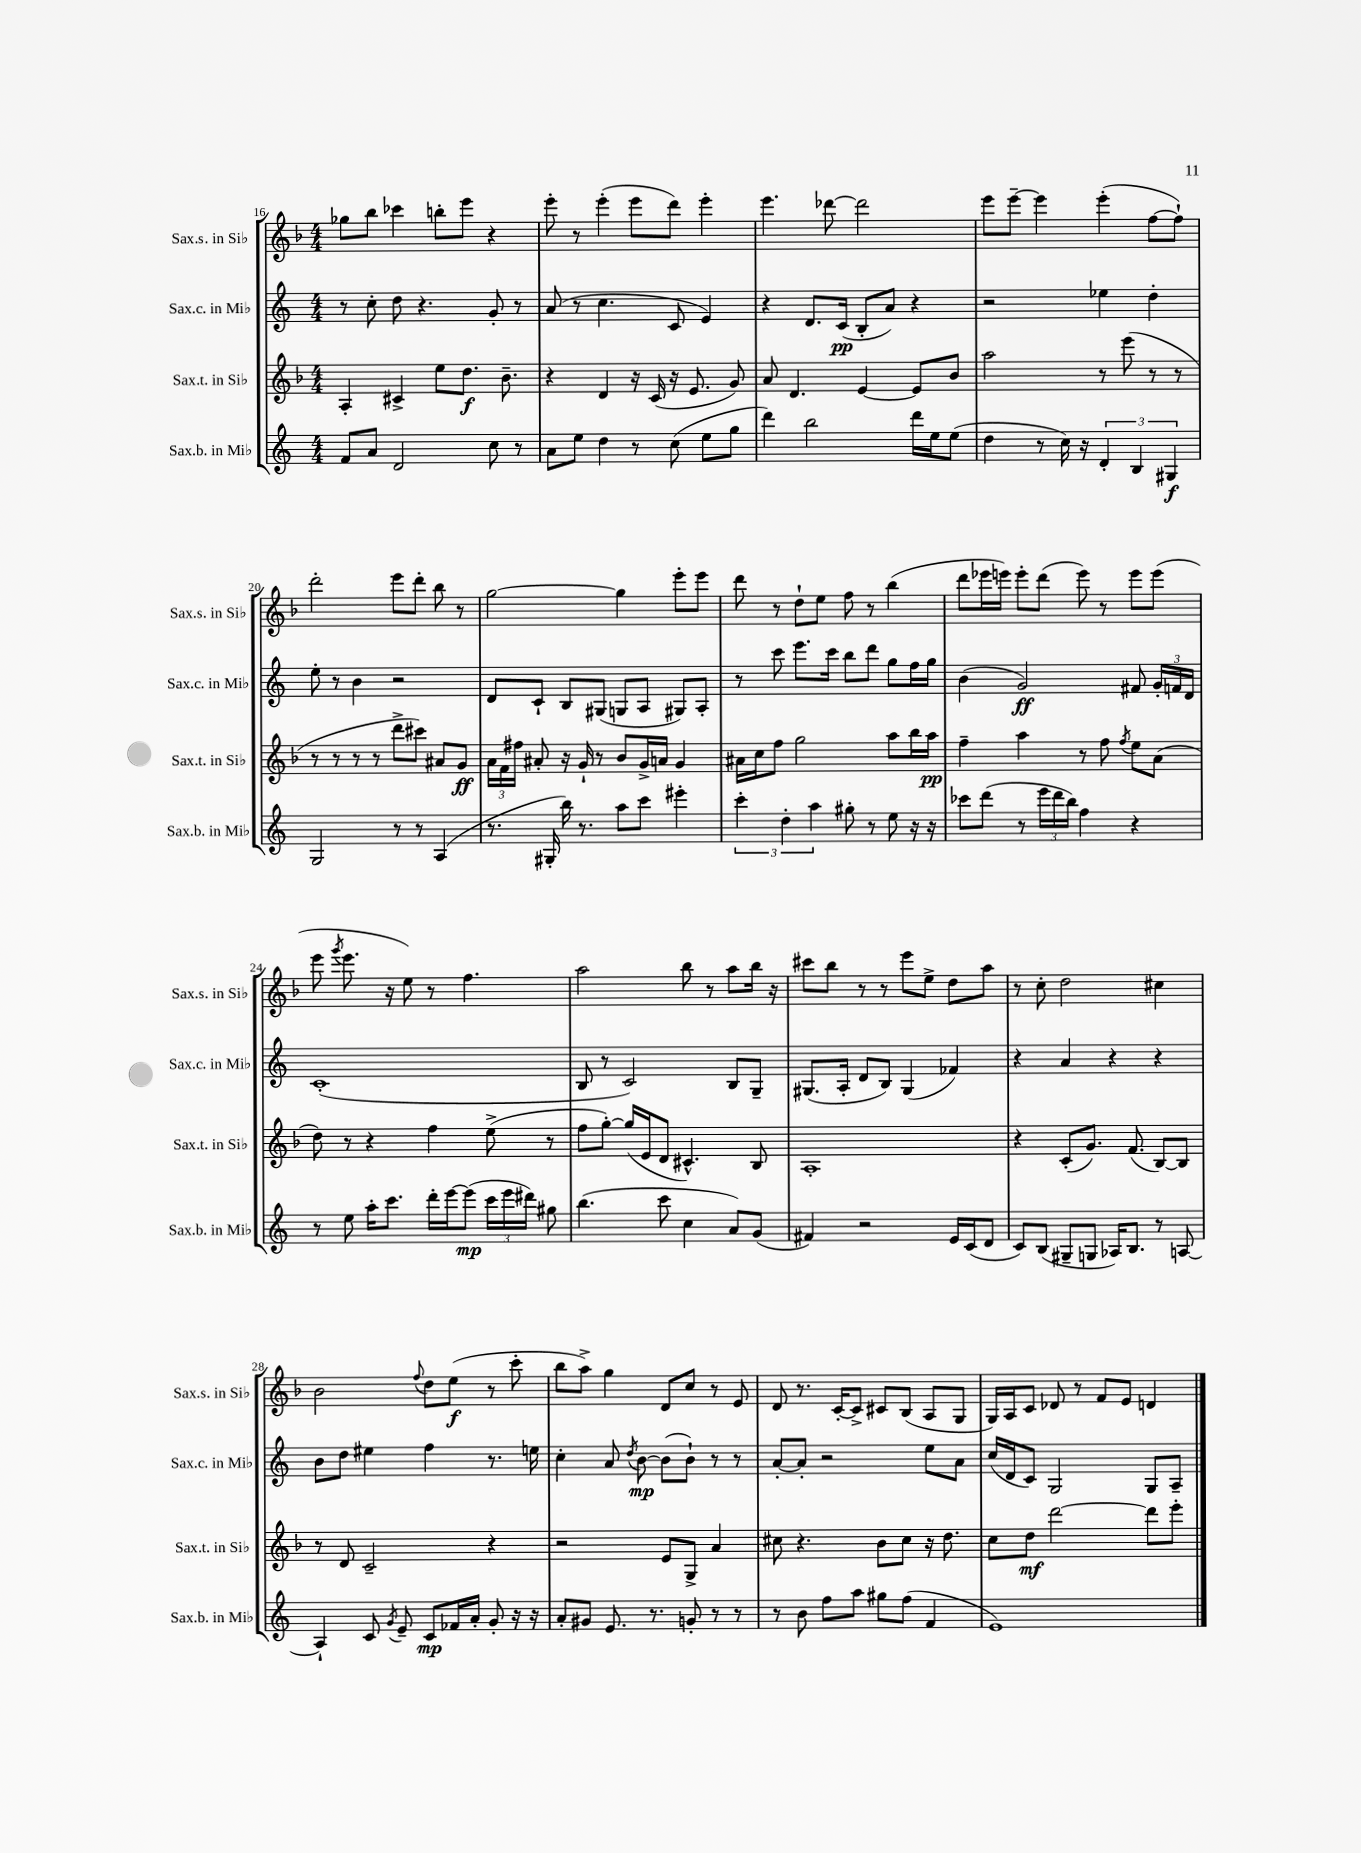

**kern	**kern	**kern	**kern
*staff4	*staff3	*staff2	*staff1
*clefG2	*clefG2	*clefG2	*clefG2
*k[]	*k[b-]	*k[]	*k[b-]
*M4/4	*M4/4	*M4/4	*M4/4
8f	4A'	8r	8gg-
8a	.	8cc'	8bb-
2d	4c#^	8dd	4ccc-
.	.	4.r	.
.	8ee	.	8bb'
.	8.dd	.	8eee
8cc	.	8g'	4r
.	8.b-~	.	.
8r	.	8r	.
=	=	=	=
8a	4r	(8a	8eee'
8ee	.	8r	8r
4dd	4d	4.cc	(4eee'
8r	16r	.	8eee
.	(16c	.	.
(8cc	16r	8c	8ddd)
.	8.e	.	.
8ee	.	4e)	4eee'
8gg	8g)	.	.
=	=	=	=
4ddd)	8a	4r	4.eee
.	4.d	.	.
2bb	.	8.d	.
.	.	.	[8ddd-
.	.	(16c	.
.	[4e	8B'	2ddd-]
.	.	8a)	.
16ddd	8e]	4r	.
16ee	.	.	.
(8ee	8b-	.	.
=	=	=	=
4dd	2aa	2r	8eee
.	.	.	[8eee~
8r	.	.	4eee]
16cc)	.	.	.
16r	.	.	.
6d'	8r	4ee-	(4eee'
.	(8eee	.	.
6B	.	.	.
.	8r	4dd'	[8ff
6G#	.	.	.
.	8r	.	8ff`])
=	=	=	=
2G	8r	8ee'	2ddd'
.	8r	8r	.
.	8r	4b	.
.	8r	.	.
8r	8ddd^	2r	8eee
8r	8ccc#)	.	8ddd'
(4A	8a#	.	8bb-
.	8g	.	8r
=	=	=	=
8.r	24a	8d	[2gg
.	24f	.	.
.	24ff#	.	.
.	8a#'	8c`	.
16G#'	.	.	.
16bb)	16r	8B	.
8.r	16g`	.	.
.	8r	(8G#	.
8aa	8b-	8G	4gg]
8ccc	16g^	8A	.
.	16a	.	.
4eee#'	4g	8G#)	8eee'
.	.	8A'	8eee
=	=	=	=
6ccc'	16a#	8r	8ddd
.	16cc	.	.
.	8ff	8ccc	8r
6dd'	.	.	.
.	2gg	8.eee	8dd`
6aa	.	.	.
.	.	.	8ee
.	.	16ccc	.
8gg#'	.	8bb	8ff
8r	.	8ddd	8r
8ee	8aa	8gg	(4bb-
16r	16bb-	16ff	.
16r	16aa	16gg	.
=	=	=	=
8ccc-	4ff~	(4b	8ddd
(8ddd	.	.	16eee-
.	.	.	16eee)
8r	4aa	2g)	8eee'
24eee	.	.	(8ddd
24ddd	.	.	.
24bb)	.	.	.
4ff	8r	.	8eee)
.	8ff	.	8r
.	8qff	.	.
4r	8ee	8f#	8eee
.	(8a	24g'	(8eee
.	.	24f	.
.	.	24d	.
=	=	=	=
8r	8dd)	(1c'	8eee
.	.	.	8qggg
8ee	8r	.	8.eee
16aa'	4r	.	.
8.ccc	.	.	16r
.	.	.	8ee)
16ddd'	4ff	.	8r
[16eee	.	.	.
(8eee]	.	.	4.ff
24ccc	(8ee^	.	.
24eee	.	.	.
24ddd#)	.	.	.
8gg#	8r	.	.
=	=	=	=
(4.bb	8ff	8B	2aa
.	[8gg')	8r	.
.	(16gg]	2c)	.
.	16e	.	.
8ccc	8d	.	.
4cc	4.c#^^)	.	8bb-
.	.	.	8r
8a)	.	8B	8aa
(8g	8B-	8G~	16bb-
.	.	.	16r
=	=	=	=
4f#)	1A'	(8.G#	8ccc#
.	.	.	8bb-
.	.	16A'	.
2r	.	8d	8r
.	.	8B)	8r
.	.	(4G#	8eee
.	.	.	8ee^
16e	.	4f-)	8dd
(16c	.	.	.
8d	.	.	8aa
=	=	=	=
8c)	4r	4r	8r
(8B	.	.	8cc'
8G#~	(8c'	4a	2dd
8G	8.g)	.	.
16A-)	.	4r	.
8.B	(8.f	.	.
8r	[8B-)	4r	4cc#
[8A	8B-]	.	.
=	=	=	=
4A`]	8r	8b	2b-
.	8d	8dd	.
8c	2c~	4ee#	.
8qg	.	.	.
8e~	.	.	.
.	.	.	8qqff
8c	.	4ff	8dd
16f-	.	.	(8ee
16a'	.	.	.
8g'	4r	8.r	8r
16r	.	.	8ccc'
16r	.	16ee	.
=	=	=	=
8a'	2r	4cc'	8bb-
8g#	.	.	8aa^)
8.e	.	8a	4gg
.	.	8qdd	.
.	.	[8b	.
8.r	.	.	.
.	8e	(8b]	8d
8g'	8G^	8b`)	8cc
8r	4a	8r	8r
8r	.	8r	8e
=	=	=	=
8r	8cc#	[8a'	8d
8b	4.r	8a']	8.r
8ff	.	2r	.
.	.	.	[16c'
8aa	.	.	8c^]
8gg#	8b-	.	8c#
(8ff	8cc#	.	(8B-
4f	16r	8ee	8A
.	8.dd	.	.
.	.	8a	8G
=	=	=	=
1e)	8cc	(16cc	16G)
.	.	16d	16A
.	8dd	8c)	8c
.	[2ddd	2G	8d-
.	.	.	8r
.	.	.	8f
.	.	.	8e
.	8ddd]	8G	4d
.	8eee'	8A~	.
==	==	==	==
*-	*-	*-	*-
